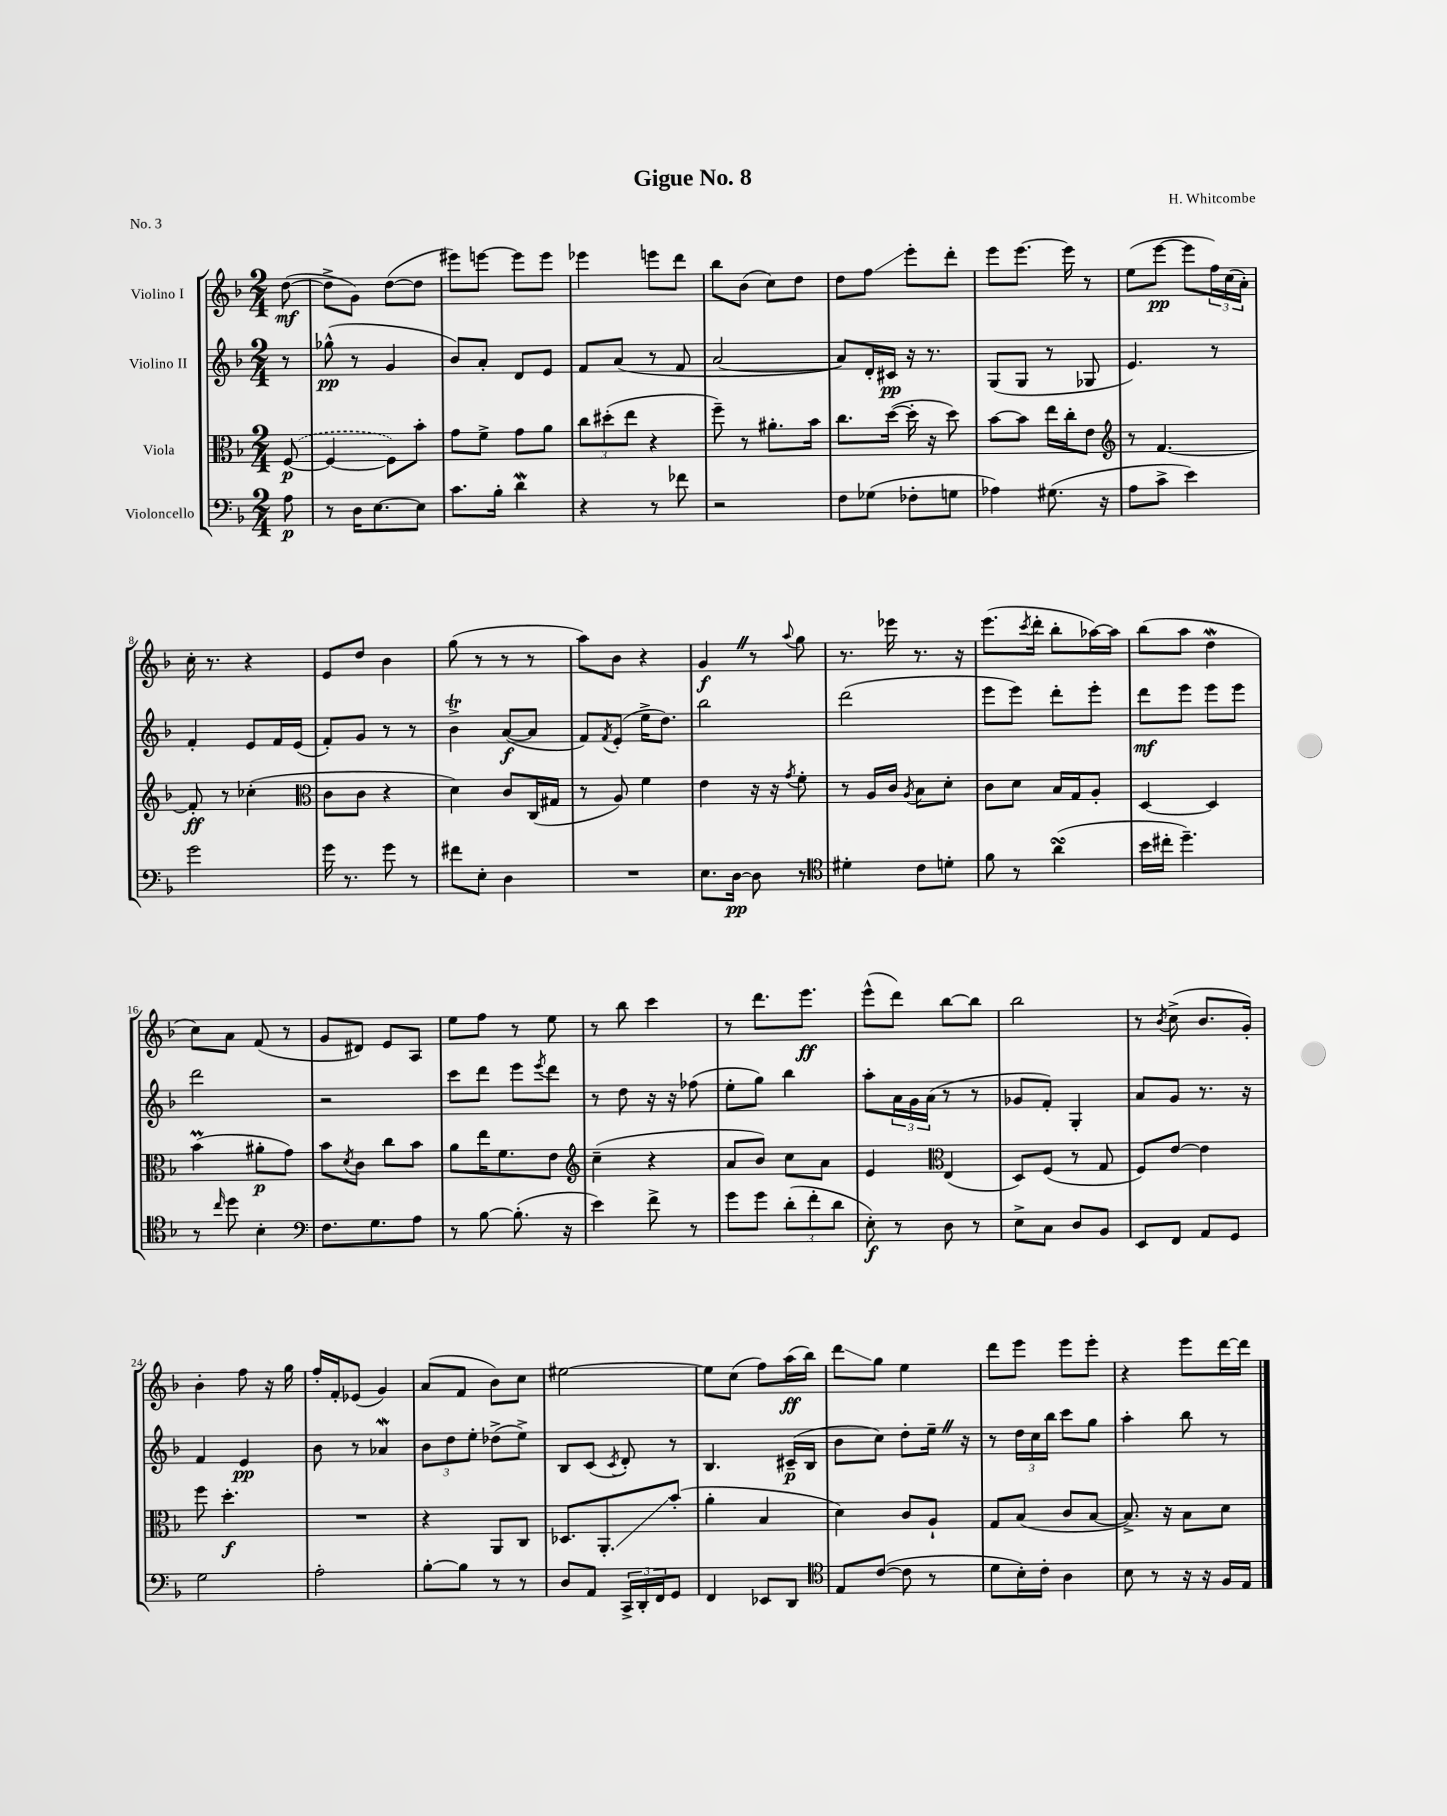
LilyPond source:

\header { title = "Gigue No. 8" composer = "H. Whitcombe" piece = "No. 3" }
<<
\new StaffGroup <<
\new Staff = "s0" \with { instrumentName = "Violino I" } {
    \clef treble \key f \major \numericTimeSignature \time 2/4 \partial 8
    d''8~\mf( |
    d''8-> g'8) d''8~( d''8 |
    eis'''8) e'''8~ e'''8 e'''8 |
    ees'''4 e'''8 d'''8 |
    bes''8 bes'8( c''8) d''8 |
    d''8 f''8\glissando e'''8-. d'''8-. |
    e'''8 e'''8.~ e'''16 r8 |
    e''8( e'''8~\pp e'''8 \tuplet 3/2 { f''16) c''16( a'16-.) } |
    c''16-. r8. r4 |
    e'8 d''8 bes'4 |
    g''8( r8 r8 r8 |
    a''8) bes'8 r4 |
    g'4\f \once \override BreathingSign.text = \markup { \musicglyph "scripts.caesura.straight" } \breathe r8 \appoggiatura { a''8 } g''8 |
    r8. ees'''16 r8. r16 |
    e'''8.( \acciaccatura { c'''8 } d'''16-. bes''8-. aes''16~) aes''16 |
    bes''8( a''8 d''4\mordent |
    c''8) a'8 f'8( r8 |
    g'8 dis'8) e'8 a8 |
    e''8 f''8 r8 e''8 |
    r8 bes''8 c'''4 |
    r8 d'''8. e'''8.\ff |
    e'''8-^( d'''8) bes''8~ bes''8 |
    bes''2 |
    r8 \acciaccatura { bes'8 } c''8->( bes'8. g'16-.) |
    bes'4-. f''8 r16 g''16 |
    f''16-. f'16-. ees'8( g'4) |
    a'8( f'8 bes'8) c''8 |
    eis''2~ |
    eis''8 c''8( f''8) a''16\ff( bes''16) |
    d'''8\glissando g''8 e''4 |
    d'''8 e'''8 e'''8 e'''8-. |
    r4 e'''8 d'''16~ d'''16 \bar "|." |
}
\new Staff = "s1" \with { instrumentName = "Violino II" } {
    \clef treble \key f \major \numericTimeSignature \time 2/4 \partial 8
    r8 |
    ges''8-^\pp( r8 g'4 |
    bes'8) a'8-. d'8 e'8 |
    f'8 a'8( r8 f'8 |
    a'2~ |
    a'8) d'16-. cis'16\pp r16 r8. |
    g8( g8 r8 ges8 |
    e'4.) r8 |
    f'4-. e'8 f'16 e'16( |
    f'8-.) g'8 r8 r8 |
    bes'4->\trill a'8~\f( a'8 |
    f'8) \acciaccatura { f'8 } e'8-.( e''16-> d''8.) |
    bes''2 |
    d'''2( |
    e'''8 e'''8) d'''8-. e'''8-. |
    d'''8\mf e'''8 e'''8 e'''8 |
    d'''2 |
    r2 |
    c'''8 d'''8 e'''8 \acciaccatura { e'''8 } d'''8 |
    r8 d''8 r16 r16 fes''8( |
    e''8-. g''8) bes''4 |
    a''8-. \tuplet 3/2 { a'16 g'16 a'16( } r8 r8 |
    ges'8 f'8-.) g4-. |
    a'8 g'8 r8. r16 |
    f'4 e'4\pp |
    bes'8 r8 aes'4\mordent |
    \tuplet 3/2 { bes'8 d''8 e''8-. } des''8->( e''8->) |
    bes8 c'8( \acciaccatura { c'8 } d'8-.) r8 |
    bes4. cis'16--\p( bes16 |
    bes'8 c''8) d''8-. e''16-- \once \override BreathingSign.text = \markup { \musicglyph "scripts.caesura.straight" } \breathe r16 |
    r8 \tuplet 3/2 { d''16 c''16 bes''16 } c'''8 g''8 |
    a''4-. bes''8 r8 \bar "|." |
}
\new Staff = "s2" \with { instrumentName = "Viola" } {
    \clef alto \key f \major \numericTimeSignature \time 2/4 \partial 8
    \once \slurDashed f8~\p( |
    f4~ f8) bes'8-. |
    g'8 f'8-> g'8 a'8 |
    \tuplet 3/2 { c''8 dis''8-.( e''8 } r4 |
    f''8--) r8 ais'8.-. bes'16 |
    c''8. d''16~( d''16-. r16 d''8) |
    bes'8~ bes'8 e''16 c''16-. e'8 |
    \clef treble r8 f'4.~ |
    f'8-.\ff r8 ces''4-.( |
    \clef alto c'8 c'8 r4 |
    d'4) c'8 c16( gis16 |
    r8 a8) f'4 |
    e'4 r16 r16 \acciaccatura { g'8 } f'8-. |
    r8 a16 c'16 \acciaccatura { a8 } bes8 d'8-. |
    c'8 d'8 bes16 g16 a8-. |
    d4~ d4 |
    bes'4\prall( ais'8-.\p g'8) |
    bes'8 \acciaccatura { d'8 } c'8 c''8 bes'8 |
    a'8 e''16 f'8. e'8 |
    \clef treble c''4--( r4 |
    a'8 bes'8) c''8 a'8 |
    e'4 \clef alto e4( |
    d8) f8( r8 g8 |
    f8) e'8~ e'4 |
    f''8 d''4.-.\f |
    R2 |
    r4 a,8 c8 |
    des8. a,8.-.\glissando bes'8-.( |
    a'4-. bes4 |
    d'4) c'8 a8-! |
    g8 bes8( c'8 bes8~ |
    bes8.->) r16 bes8 d'8 \bar "|." |
}
\new Staff = "s3" \with { instrumentName = "Violoncello" } {
    \clef bass \key f \major \numericTimeSignature \time 2/4 \partial 8
    a8\p |
    r8 d16 e8.~ e8 |
    c'8. bes16-. d'4\mordent |
    r4 r8 fes'8 |
    r2 |
    f8 ges8( fes8-. g8 |
    aes4) gis8.( r16 |
    a8 c'8-> e'4) |
    g'2 |
    g'16 r8. g'8 r8 |
    fis'8 e8-. d4 |
    R2 |
    e8. d16~\pp d8 r8 |
    \clef tenor dis'4-. c'8 d'8-. |
    f'8 r8 a'4\turn( |
    bes'16 cis''16-. d''4.--) |
    r8 \grace { c''16 } d''8 bes4-. |
    \clef bass f8. g8. a8 |
    r8 bes8~ bes8.-.( r16 |
    e'4) f'8-> r8 |
    g'8 g'8 \tuplet 3/2 { d'8-.( f'8-. d'8 } |
    e8-.\f) r8 d8 r8 |
    e8-> c8 d8 bes,8 |
    e,8 f,8 a,8 g,8 |
    g2 |
    a2-. |
    bes8~-. bes8 r8 r8 |
    d8 a,8 \tuplet 3/2 { c,16-> d,16-. f,16 } g,8 |
    f,4 ees,8 d,8 |
    \clef tenor e8 c'8~( c'8 r8 |
    d'8 bes16-.) c'16-. a4 |
    bes8 r8 r16 r16 f16 e16 \bar "|." |
}
>>
>>
